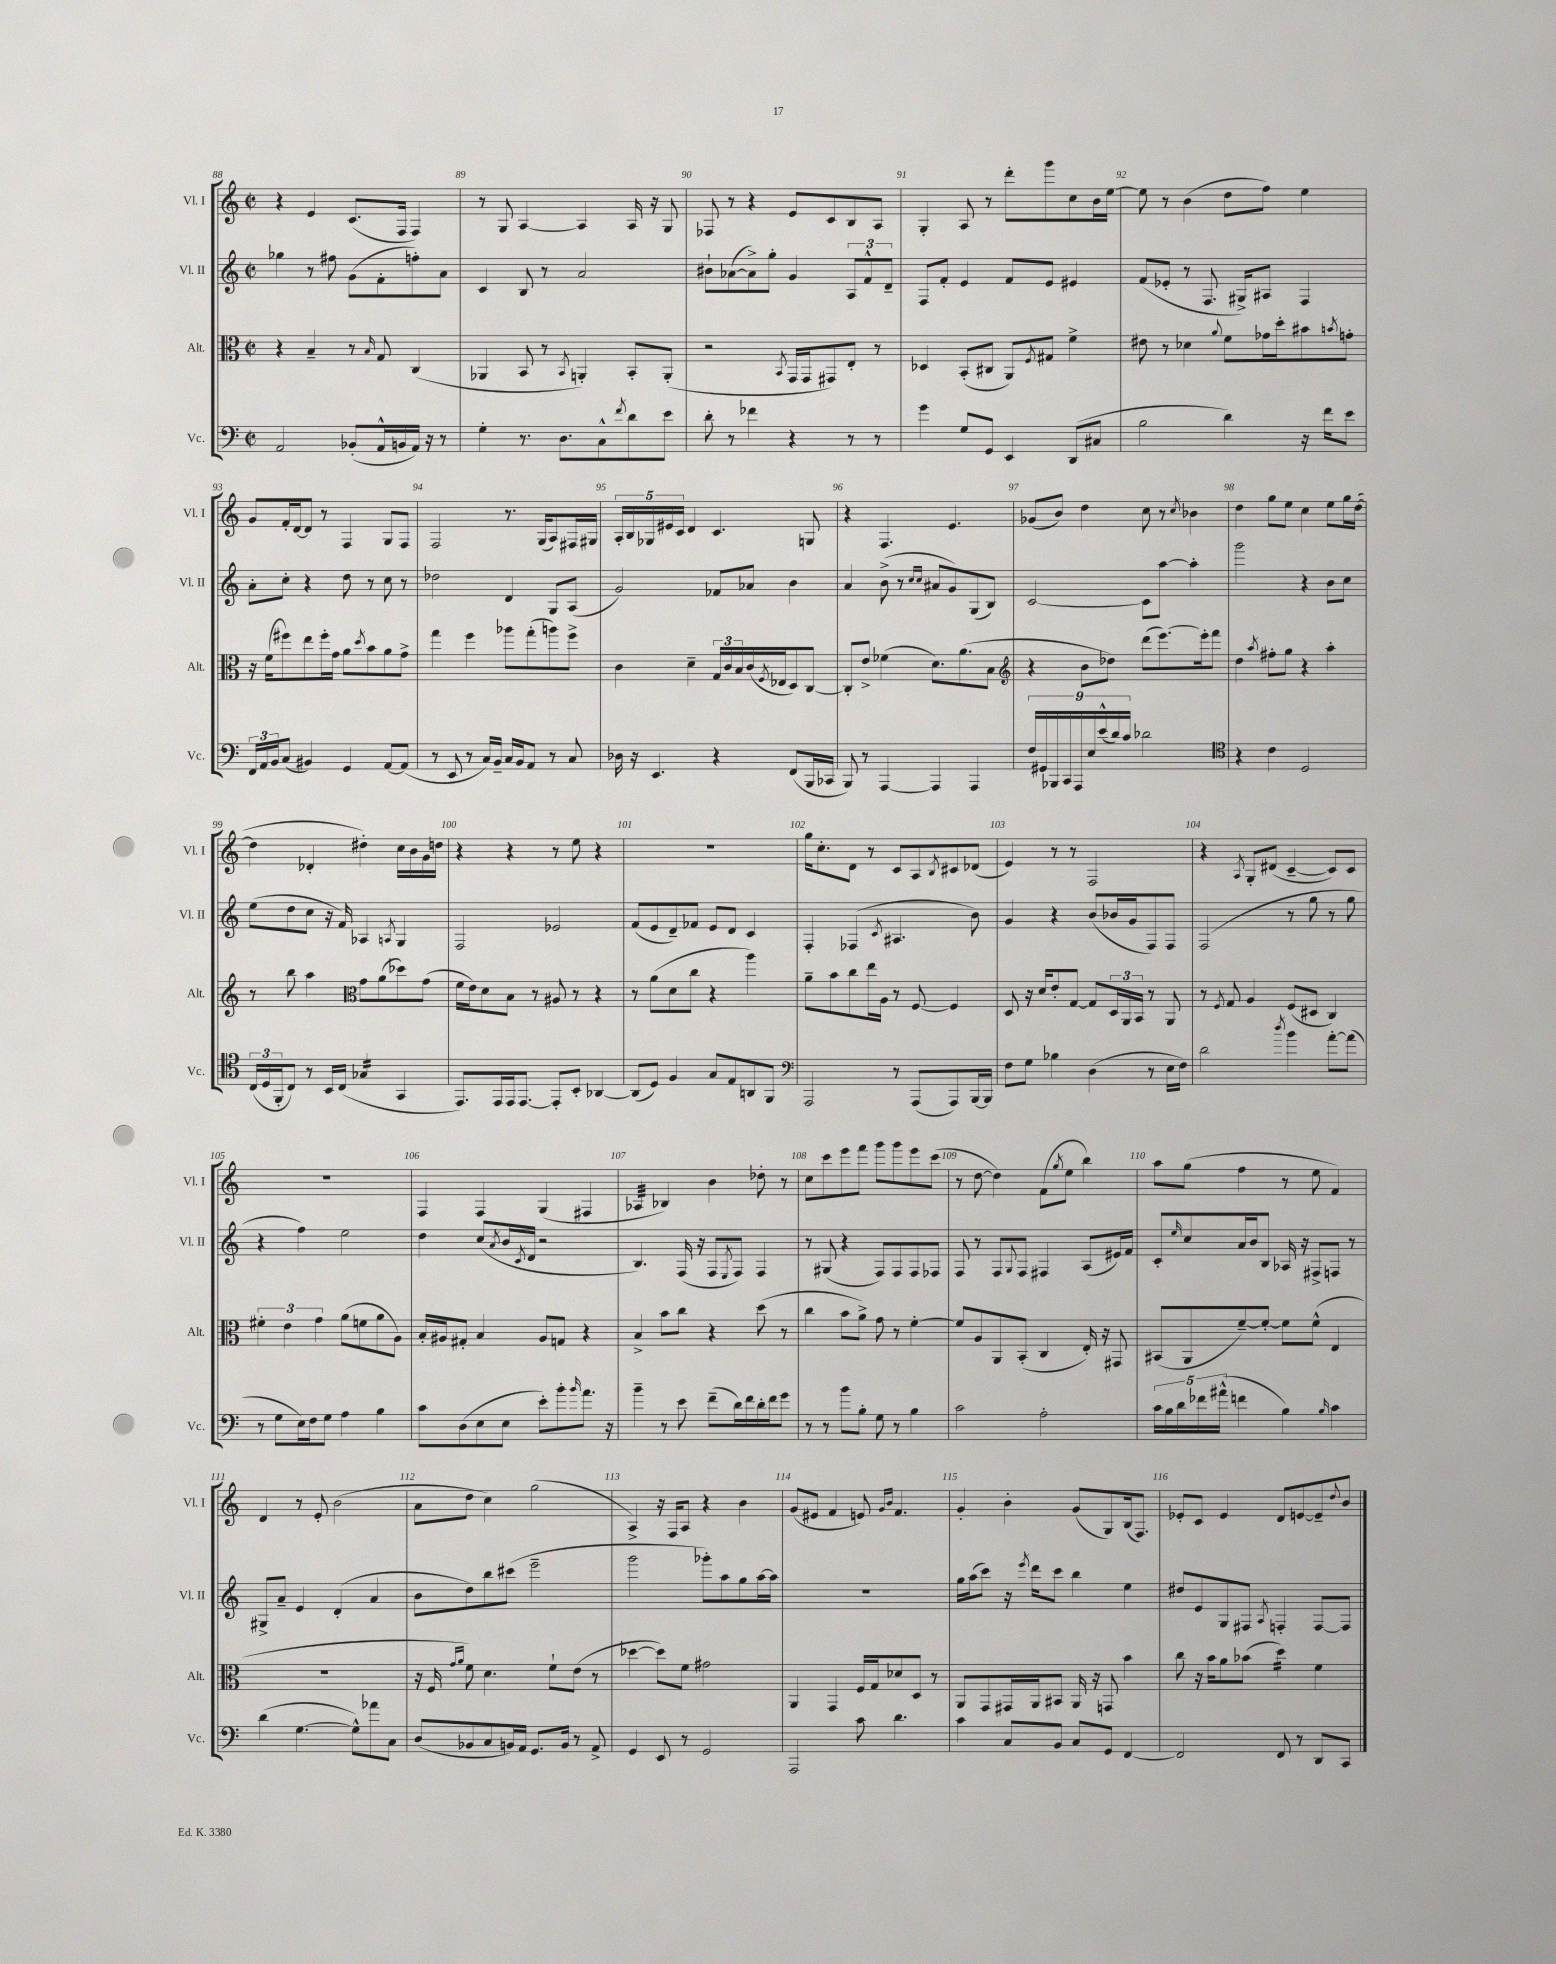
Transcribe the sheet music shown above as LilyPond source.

<<
\new StaffGroup <<
\new Staff = "s0" \with { instrumentName = "Vl. I" shortInstrumentName = "Vl. I" } {
    \clef treble \key c \major \defaultTimeSignature \time 2/2
    r4 e'4 c'8.( f16 f4) |
    r8 g8 a4~ a4 a16 r16 g8 |
    fes8 r8 r4 e'8 c'8 b8 a8 |
    g4-. a8 r8 d'''8-. g'''8 c''8 b'16 e''16~ |
    e''8 r8 b'4( d''8 f''8) e''4 |
    g'8 f'16-. d'16~ d'8 r8 f4 g8 f8 |
    f2 r8. g16( a8) fis16 gis16 |
    \tuplet 5/4 { a16-. b16 ges16 eis'16 c'16 } d'4 c'4. g8 |
    r4 f4. e'4. |
    ges'8( b'8) d''4 c''8 r8 \acciaccatura { c''8 } bes'4 |
    d''4 g''8 e''8 c''4 e''8 g''16 d''16~( |
    d''4 des'4-. dis''4-.) c''16 b'16 g'16 d''16 |
    r4 r4 r8 e''8 r4 |
    R1 |
    g''16 c''8.-. d'8 r8 c'8 a8 \acciaccatura { b8 } cis'8 des'8( |
    e'4) r8 r8 f2 |
    r4 \acciaccatura { a8 } g8-. dis'8( c'4~-- c'8) c'8 |
    R1 |
    f4 f4 g4( fis4 |
    aes4:32 bes4) b'4 des''8-. r8 |
    c''8 c'''8 e'''8 f'''8 g'''8 g'''8 e'''8 c'''8( |
    r8 d''8~ d''4) f'8( \acciaccatura { g''8 } e''8 b''4) |
    a''8 g''8( f''4 r8 e''8 f'4) |
    d'4 r8 e'8-. b'2( |
    a'8 d''8 c''4) g''2( |
    a4->) r16 f16 a8 r4 b'4 |
    g'8( eis'8 f'4 e'8) \grace { g'16 b'16 } f'4. |
    g'4-. b'4-. g'8( g8) b16( f8.) |
    ees'8-. c'8 ees'4 d'8 e'8~ e'8-- \appoggiatura { d''8 } b'8 \bar "|." |
}
\new Staff = "s1" \with { instrumentName = "Vl. II" shortInstrumentName = "Vl. II" } {
    \clef treble \key c \major \defaultTimeSignature \time 2/2
    ges''4 r8 fis''8 g'8( f'8-. f''8-.) a'8 |
    c'4 b8 r8 a'2 |
    bis'8-! aes'8~( aes'8->) g''8-. g'4 \tuplet 3/2 { a8 f'8-^ d'8-- } |
    f8 f'8-. e'4 f'8 e'8 eis'4 |
    f'8( ees'8-. r8 f8. gis16->) ais8 f4 |
    a'8-. c''8-. r4 d''8 r8 c''8 r8 |
    des''2 d'4 g8 a8( |
    g'2) fes'8 aes'8 b'4 |
    a'4 b'8->( r8 \grace { c''16 c''16 } ais'8 g'8) g8( b8) |
    c'2~ c'8 a''8~ a''4-. |
    g'''2 r4 b'8 c''8 |
    e''8( d''8 c''8 r16 f'16) aes4 \acciaccatura { a8 } g4 |
    f2 ees'2 |
    f'8( e'8 d'8--) fes'8 e'8 d'8 c'4 |
    f4-. fes4( \acciaccatura { c'8 } ais4. b'8) |
    g'4 r4 b'8( bes'16 g'16 f8) f8 |
    f2( r8 g''8 r8 g''8 |
    r4 f''4) e''2 |
    d''4 c''8( \acciaccatura { a'8 } b'16 \acciaccatura { c'8 } d'16 r2 |
    b4.) f16( r16 f8 \acciaccatura { e8 } f8) f4 |
    r8 gis8( r4 f8) f8 f8 fes8 |
    f8 r8 f8 \appoggiatura { g8 } f8 fis4 a8( eis'16) f'16 |
    c'8-. \grace { e''16 } c''8 a'16 b'16 b8 aes16 r16 fis8-> f8 r8 |
    gis8-> a'8-- e'4 d'4-.( a'4 |
    b'8 d''8) b''8 cis'''8( e'''2-- |
    g'''2 ges'''8-.) a''8 g''8 a''16~ a''16 |
    R1 |
    g''16 a''16( c'''8) r16 \acciaccatura { e'''8 } d'''16 c'''8 b''4 e''4 |
    dis''8 e'8 g8 fis8 \acciaccatura { a8 } f4-. f8~ f8 \bar "|." |
}
\new Staff = "s2" \with { instrumentName = "Alt." shortInstrumentName = "Alt." } {
    \clef alto \key c \major \defaultTimeSignature \time 2/2
    r4 b4-- r8 \grace { b16 } g8 c4( |
    aes,4 b,8 r8 \acciaccatura { b,8 } a,4-.) b,8-. a,8-.( |
    r2 \acciaccatura { b,8 } g,16 g,16 gis,8) e8-. r8 |
    des4 b,8-.( cis8 a,8) \acciaccatura { f8 } gis8 f'4-> |
    eis'8 r8 des'4 \appoggiatura { a'8 } f'8 ges'16 d''16-. bis'8 \acciaccatura { b'8 } g'8-. |
    r16 f'16( fis''8) e''8 fis''16-. g'16 a'8 \acciaccatura { d''8 } b'8 a'8 g'8-> |
    g''4 f''4 aes''8 g''8-.( a''8) f''8-> |
    c'4 d'4-- \tuplet 3/2 { g16 c'16 b16 } c'16( \acciaccatura { f8 } ees16 d8) c8~ |
    c8-. e'8-> fes'4( d'8.) a'8.( b8 |
    \clef treble r4 b'8 des''8) d'''8( e'''8.~) e'''16-. f'''8 |
    d''4 \acciaccatura { a''8 } fis''8-. g''8 r4 a''4-. |
    r8 b''8 a''4 \clef alto g'8 a'8( des''8) g'8( |
    f'16 e'16) d'8 b8 r8 ais8 r8 r4 |
    r8 a'8( d'8 c''8 r4 a''4) |
    a'8-- b'8 c''8 e''16 a16 r8 f8~ f4 |
    d8 r16 d'16 e'8-. g8~ g8 \tuplet 3/2 { d16 a,16 b,16 } r8 a,8 |
    r8 \acciaccatura { f8 } g8 a4 f8( dis8 c4) |
    \tuplet 3/2 { fis'4-. e'4 g'4 } a'8( f'8 a'8 a8) |
    b16-. ais16 gis8-. b4 ais8 g8 r4 |
    b4-> b'8 c''8 r4 d''8( r8 |
    c''4 b'8 a'8->) g'8 r8 f'4~-. |
    f'8 a8 a,8 b,8-.( c4 e16-.) r16 gis,8 |
    bis,8( a,8 f'8~--) f'8~-. f'8 f'8-^( e4 |
    R1 |
    r16 f16 \grace { g'16 a'16 } f'8) d'4. f'8-! e'8( r8 |
    des''4~ des''8) f'8 gis'2 |
    a,4 g,4 f16 g16 des'8 d8 r8 |
    a,8 g,8 gis,16 a,16 bis,8 a,16 r16 g,8 b'4 |
    c''8 r16 b'16 a'8 bes'8( d''4:16) f'4 \bar "|." |
}
\new Staff = "s3" \with { instrumentName = "Vc." shortInstrumentName = "Vc." } {
    \clef bass \key c \major \defaultTimeSignature \time 2/2
    a,2 bes,8-.( a,16-^ b,16 a,16) r16 r8 |
    g4-. r8. d8. c8-^ \acciaccatura { f'8 } d'8 e'8 |
    d'8-. r8 fes'4 r4 r8 r8 |
    g'4 g8 g,8 e,4 d,8( cis8 |
    b2 d'4) r16 f'16 e'8 |
    \tuplet 3/2 { f,16 a,16 b,16 } c8( bis,4) g,4 a,8~ a,8( |
    r8 e,8 r8 c16) b,16-- c16 b,16 a,8 r8 c8 |
    des16 r16 e,4. r4 f,8( b,,16 ces,16 |
    b,,8) r8 a,,4~ a,,4 a,,4 |
    \tuplet 9/8 { f16 gis,16 bes,,16 c,16 a,,16 e16 e'16-^( d'16) c'16 } des'2 |
    \clef tenor r4 c'4 d2 |
    \tuplet 3/2 { c16( d16 f,16-. } c8) r8 b,16 c16( ges4:16 g,4 |
    e,8.) e,16 e,16 e,8.~ e,8-. b,8-. aes,4~ |
    aes,8( d8) f4 g8 e8 a,8 f,8 |
    \clef bass a,,2 r8 a,,8( a,,8) b,,16~ b,,16 |
    f8 g8 bes4 d4( r8 e16 f16) |
    d'2 \acciaccatura { d''8 } b'4 a'8~-. a'8( |
    r8 g8 e16) f16 g8 a4 b4 |
    c'8 d8( e8 e8 e'8-.) b'8-. \grace { b'16 } a'8. r16 |
    b'4-- r8 e'8 f'8--( d'16) f'16 d'16-. f'16 g'8 |
    r8 r8 b'8 b8-. g8 r8 b4 |
    c'2 a2-. |
    \tuplet 5/4 { c'16 b16 d'16 fes'16 ais'16-^( } f'4 b4) \grace { b16 } c'4 |
    d'4( g4.~ g8-^) aes'8 c8 |
    d8( bes,8 c8 b,16) a,16 g,8. b,16 r8 a,8-> |
    g,4 e,8 r8 g,2 |
    a,,2 c'8 d'4. |
    c'4 c8 b,8 c8 g,8 f,4~ |
    f,2 f,8 r8 d,8 c,8 \bar "|." |
}
>>
>>
\layout { \context { \Score currentBarNumber = #88 \override BarNumber.break-visibility = ##(#f #t #t) barNumberVisibility = #all-bar-numbers-visible } }
